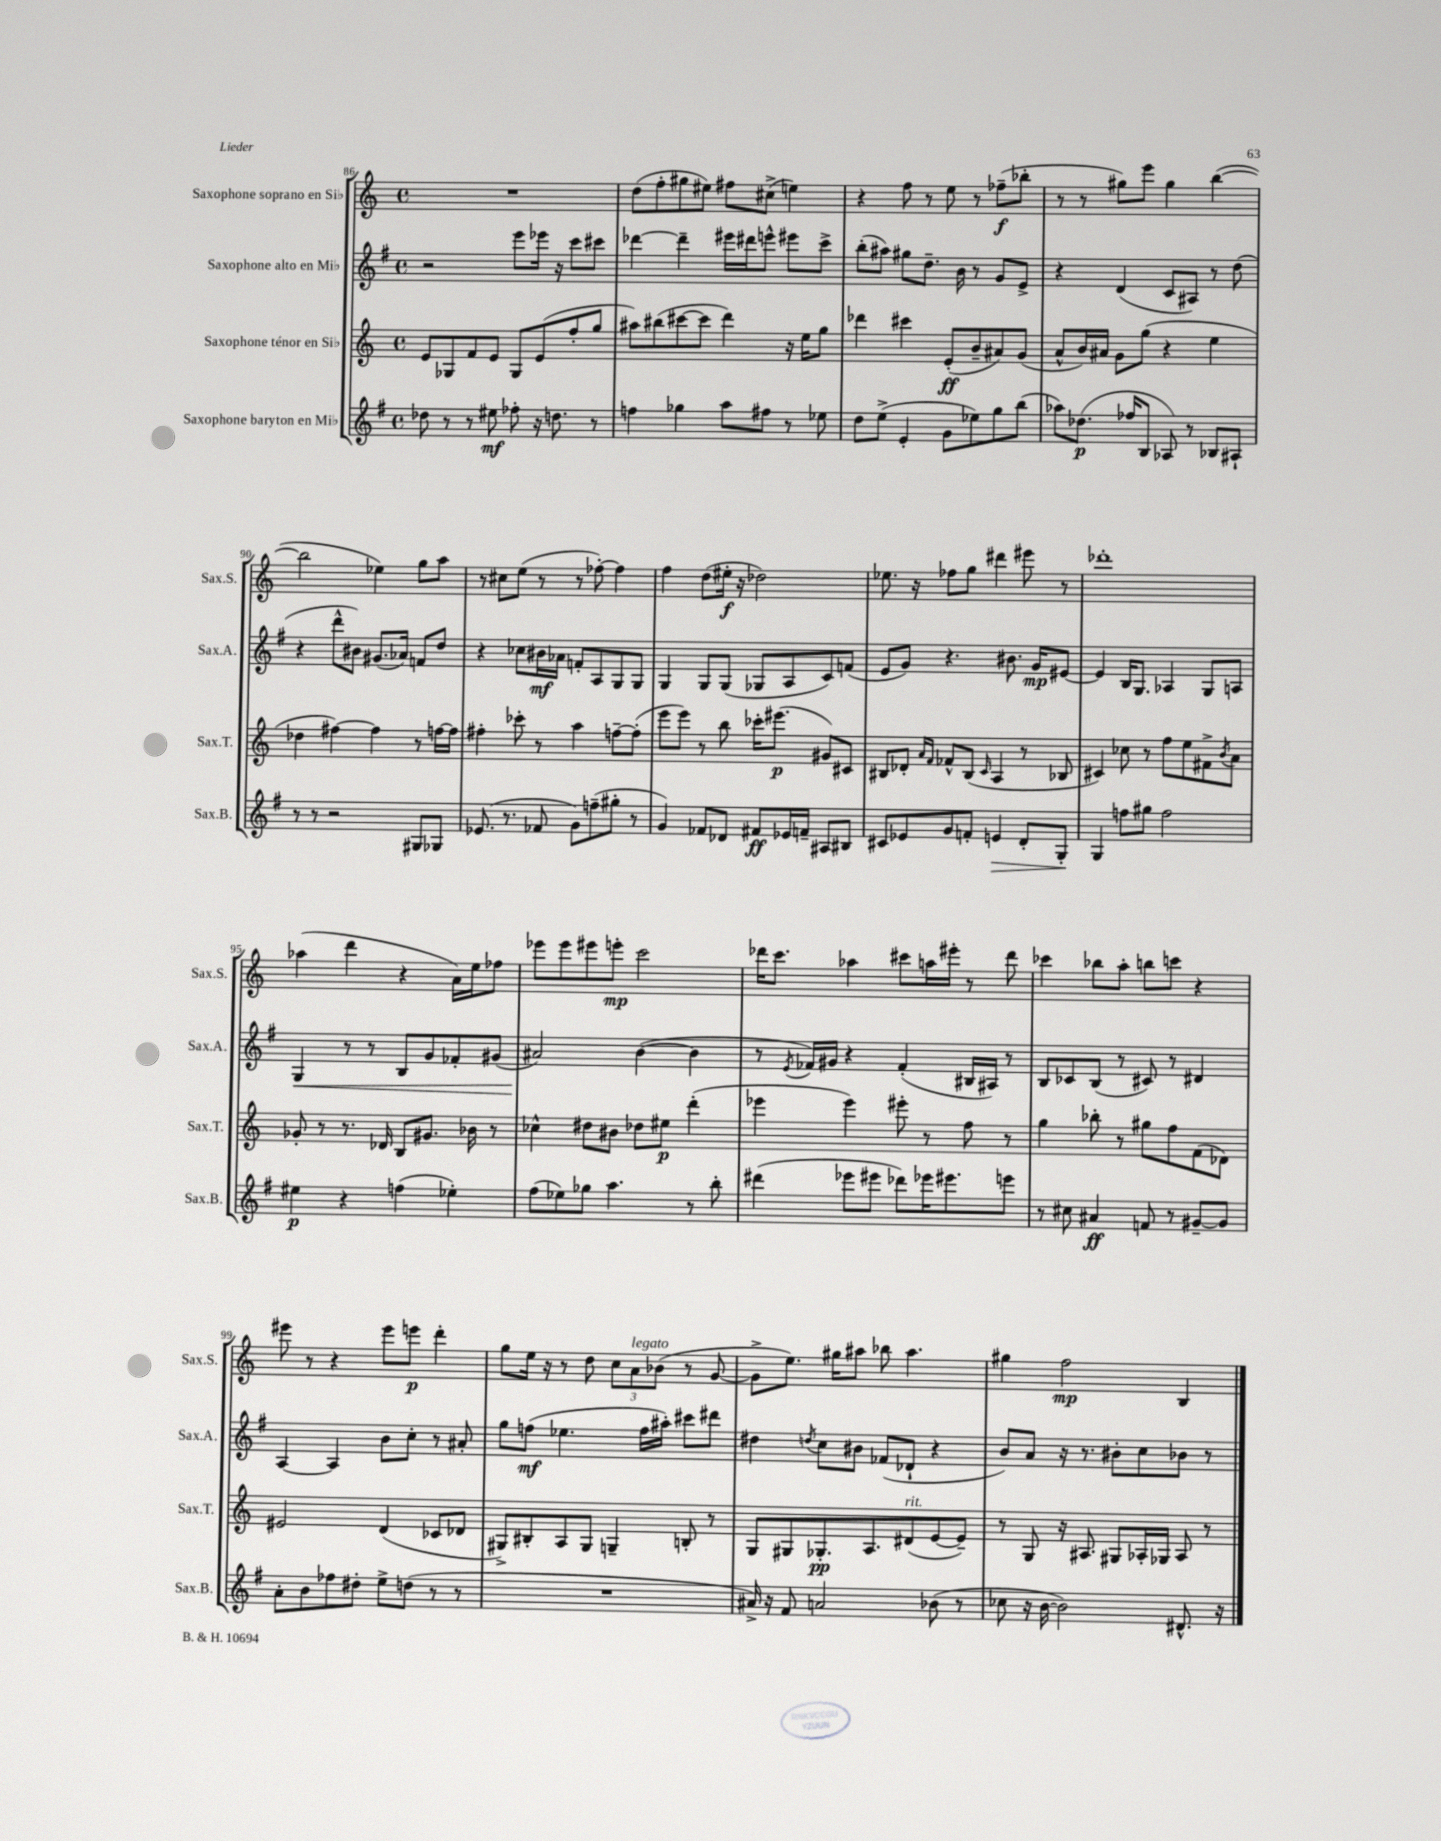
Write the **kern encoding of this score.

**kern	**kern	**kern	**kern
*staff4	*staff3	*staff2	*staff1
*clefG2	*clefG2	*clefG2	*clefG2
*k[f#]	*k[]	*k[f#]	*k[]
*M4/4	*M4/4	*M4/4	*M4/4
*met(c)	*met(c)	*met(c)	*met(c)
8dd-	8e	2r	1r
8r	8G-	.	.
8r	8f	.	.
8ee#	8e	.	.
8ff-'	8G-	8eee	.
16r	(8e	16eee-	.
8.dd	.	16r	.
.	8ff'	8ccc	.
8r	8gg	8ccc#	.
=	=	=	=
4ff	8aa#)	[4ddd-	(8dd
.	(8bb#	.	8ff'
4gg-	[8ccc#	4ddd-~]	8gg#
.	8ccc#]	.	8ee#)
8aa	4ddd)	16eee#	8ff#
.	.	16ddd#	.
8ff#	.	8eee^^	(8cc#^
8r	16r	8eee#	4ee)
.	16ee	.	.
8ee-	8gg	8ccc^	.
=	=	=	=
8dd	4ddd-	(8bb'	4r
(8ee^	.	8aa#)	.
4e'	4ccc#	8gg#	8ff
.	.	8.dd~	8r
8g	(8e'	.	8ee
.	.	16b	.
8ee-)	8b~	8r	8r
8gg	8a#)	8g	(8ff-~
(8bb	(8g	8e^	8bb-'
=	=	=	=
8aa-)	8a^^	4r	8r
(8.dd-	16b)	.	8r
.	16a#	.	.
.	8g	(4d	8gg#)
16ff-	.	.	.
8B	(8gg	.	8eee
8A-)	4r	8c	4gg#
8r	.	8A#)	.
8B-	4ee	8r	([4bb
8A#`	.	(8dd	.
=	=	=	=
8r	4dd-	4r	2bb]
8r	.	.	.
2r	[4ff#)	8ddd^^	.
.	.	8b#)	.
.	4ff#]	(8.g#	4ee-)
.	.	16a-)	.
8G#	8r	8f	8gg
8G-	[16ff	8dd	8aa
.	16ff]	.	.
=	=	=	=
(8.e-	4ff#'	4r	8r
.	.	.	8cc#
8.r	.	.	.
.	8ccc-'	8cc-	(8ee
8f-	8r	16b#	8r
.	.	16a-	.
8g)	4aa	8f'	8r
(8ff~	.	8A	[8ff-')
8gg#'	[8ff~	8G	4ff-]
8r	(8ff']	8G	.
=	=	=	=
4g)	8eee	4G	4ff
.	8eee)	.	.
8f-	8r	8G	(8dd
8d-	8bb	(8G	16ee#'
.	.	.	16r
8f#	16ccc-'	8G-	2dd-)
.	(8.eee#	.	.
16e-	.	8A	.
16f~	.	.	.
8A#	8g#)	8c)	.
8B#	8c#	(8f	.
=	=	=	=
8c#	8B#	8e	8.ee-
8e-	8d-'	8g)	.
.	.	.	16r
.	16qqa	.	.
.	16qqf	.	.
8g	8f-^^	4.r	8ff-
8f'	(8B#	.	8gg
.	16qqc	.	.
4e	4A	.	4ddd#
.	.	8.b#	.
8d'	8r	.	8eee#
.	.	16g	.
8G'	8B-	[8e#	8r
=	=	=	=
4G	4c#)	4e#]	1ddd-'
8ff	8cc-	16B	.
.	.	8.G	.
8gg#	8r	.	.
2ff	8ff	4A-	.
.	8ee	.	.
.	8f#^	8G	.
.	8qb	.	.
.	8a	8A	.
=	=	=	=
4ee#	8g-'	4G	(4aa-
.	8r	.	.
4r	8.r	8r	4ddd
.	.	8r	.
.	16d-	.	.
(4ff	8B	8B	4r
.	8.g#	8g	.
4ee-')	.	8f-'	16a)
.	16b-	.	16ee
.	8r	(8g#	8ff-
=	=	=	=
(8ff#	4cc-^^	2a#)	8eee-
8ee-)	.	.	8eee-
8gg-	8dd#	.	8eee#
4.aa	8b#	.	8eee'
.	8dd-	([4b	2ccc
.	8ee#	.	.
8r	(4ddd'	4b]	.
8bb'	.	.	.
=	=	=	=
(4ddd#	4eee-	8r	16ddd-
.	.	.	8.ccc
.	.	8qe	.
.	.	16f-)	.
.	.	16g#	.
8eee-	4eee-)	4r	4aa-
8eee#	.	.	.
8ddd-)	8eee#'	(4f-'	8ccc#
16eee-	8r	.	16aa
8.eee#	.	.	16eee#'
.	8ff	16B#	8r
.	.	16A#)	.
8eee	8r	8r	8ddd-
=	=	=	=
8r	4gg	8B	4ccc-
8cc#	.	8c-	.
4a#	8bb-'	(8B	8bb-
.	8r	8r	8aa'
8f	8gg#	8c#)	8bb
8r	8ff	8r	8ccc
[8g#~	(8f	4d#	4r
8g#]	8d-)	.	.
=	=	=	=
8a'	2e#	[4A	8eee#
8b	.	.	8r
8ff-	.	4A]	4r
8dd#'	.	.	.
8ee^	(4d	8b	8eee#
(8dd	.	8cc'	8eee
8r	8c-	8r	4ddd'
8r	8d-	8a#'	.
=	=	=	=
1r	8G#^)	8gg	8gg
.	8B#'	(8ff	16ee
.	.	.	16r
.	8A	4.ee-	8r
.	8G#	.	8dd
.	4G~	.	12cc
.	.	.	12a
.	.	16ff	.
.	.	.	(12b-
.	.	16aa#')	.
.	8B'	8ccc#	8r
.	8r	8ddd#	[8g
=	=	=	=
16a#^)	8G	4dd#	8g^]
16r	.	.	.
8f#	8G#	.	8.ee)
.	.	8qdd	.
2a	8.G-'	8cc	.
.	.	.	16gg#
.	.	8b#	8aa#
.	8.A	.	.
.	.	(8f-	8bb-
.	(8d#	8d-`	4.aa#
(8b-	[8e	4r	.
8r	8e~])	.	.
=	=	=	=
8cc-	8r	8b)	4gg#
16r	8G	8a	.
[16b	.	.	.
2b])	16r	16r	2ff
.	8.A#	8.r	.
.	8G#	8b#'	.
.	16A-'	8cc	.
.	16G-	.	.
8.d#^^	8A-	8b-	4B
.	8r	8r	.
16r	.	.	.
==	==	==	==
*-	*-	*-	*-
